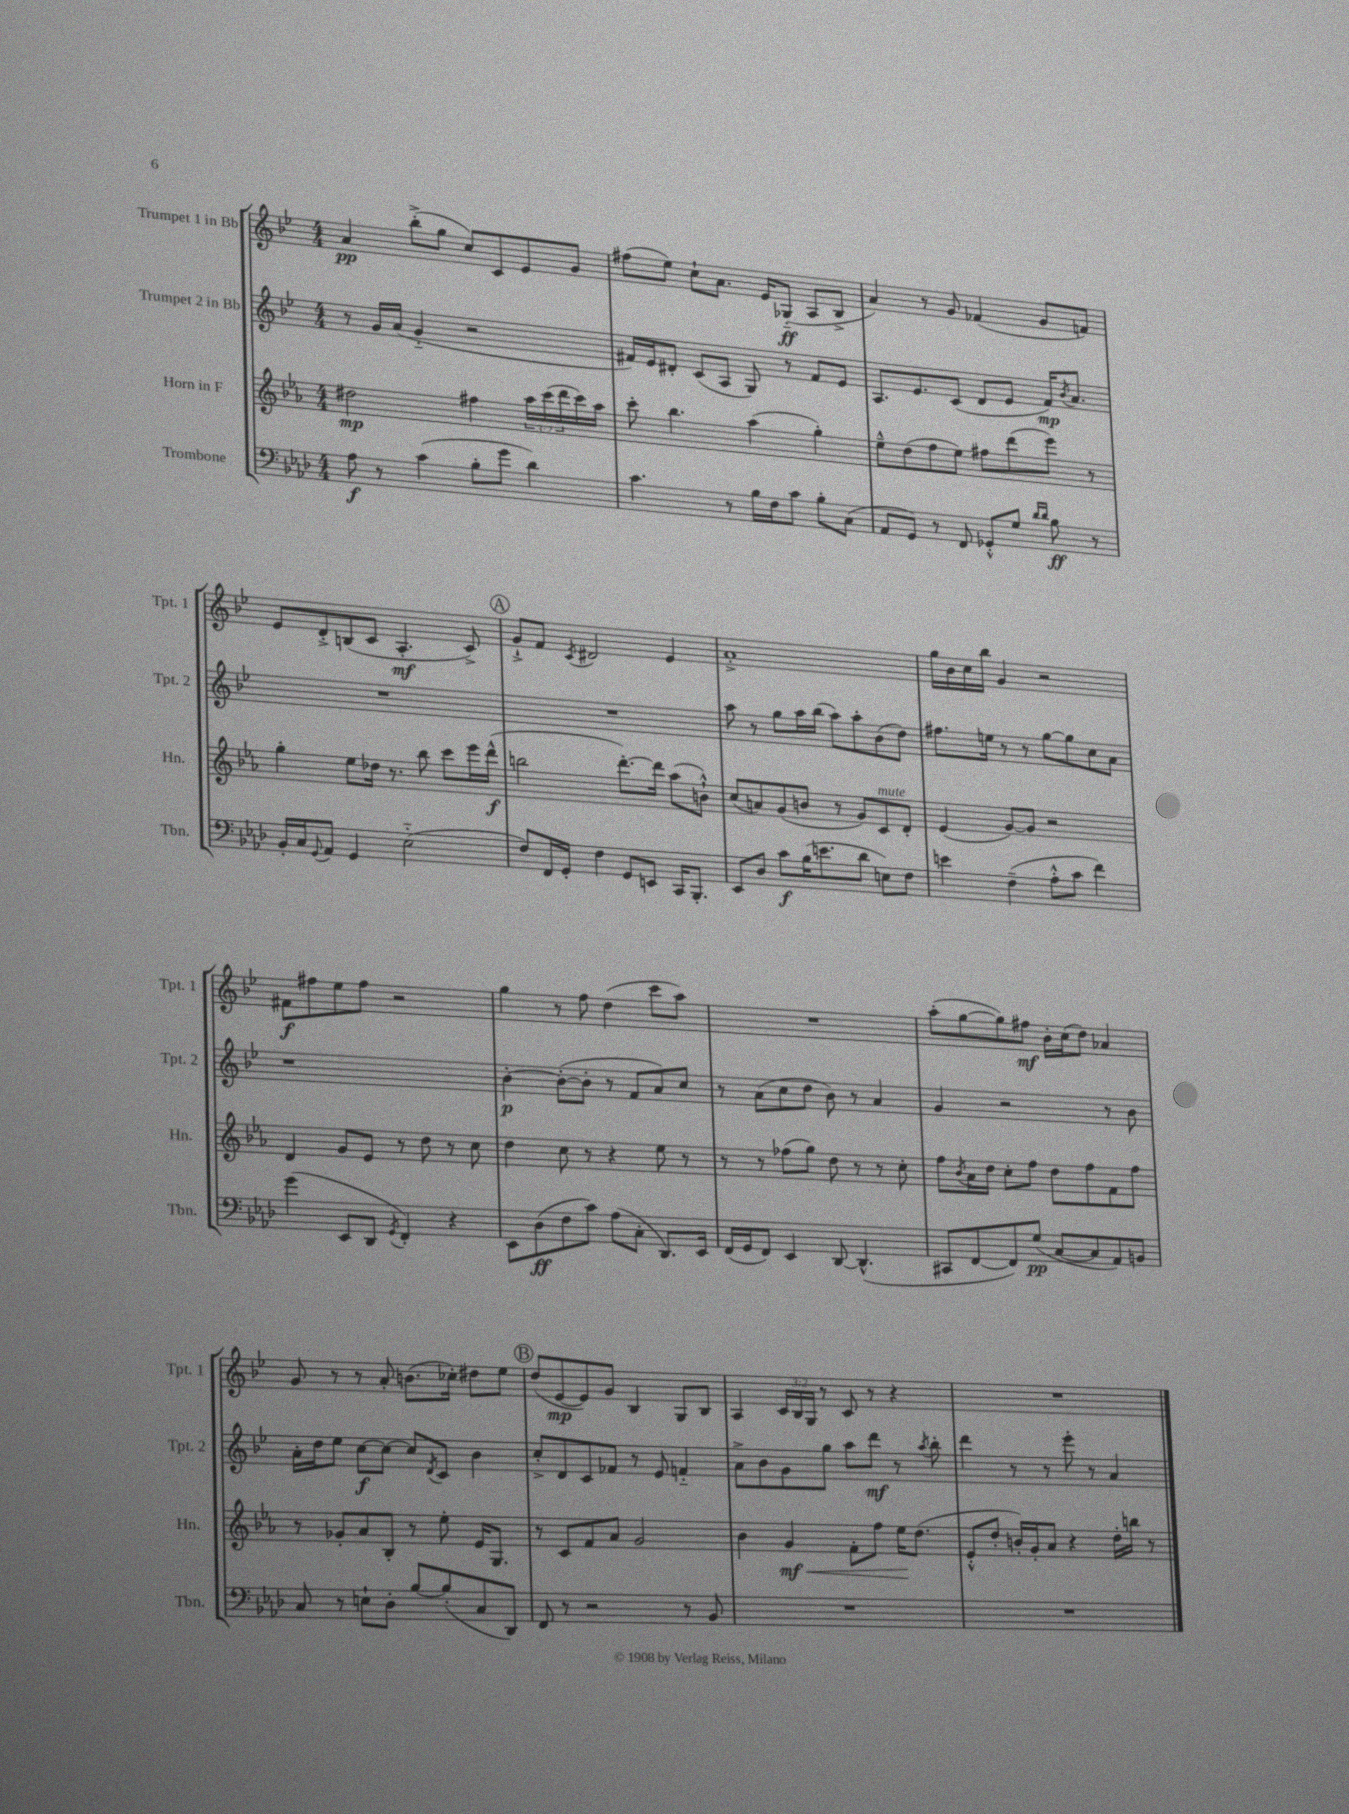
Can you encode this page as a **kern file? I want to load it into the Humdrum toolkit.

**kern	**kern	**kern	**kern
*staff4	*staff3	*staff2	*staff1
*clefF4	*clefG2	*clefG2	*clefG2
*k[b-e-a-d-]	*k[b-e-a-]	*k[b-e-]	*k[b-e-]
*M4/4	*M4/4	*M4/4	*M4/4
8A-	2dd#	8r	4a
8r	.	16g	.
.	.	(16a	.
(4c	.	4g'~	(8bb-'^
.	.	.	8gg
8B-'	4ff#	2r	8cc)
8g	.	.	8c
4d-)	24aa-	.	8e-
.	(24ccc	.	.
.	24ddd	.	.
.	16ccc)	.	8g
.	16aa-	.	.
=	=	=	=
4.c	8ccc'	16f#)	(8ff#
.	.	16e-	.
.	4.bb-	8d#'	8ee-)
.	.	(8c	8cc`
8r	.	8A	8.a
16B-	(4aa-	8G)	.
16F	.	.	16e-
8c	.	8r	(8G-'~
8B-'	4gg')	8f#	8A
(8C	.	8e-	8B-^
=	=	=	=
8AA-	8ee-~^^	8.A	4a)
8GG)	(8dd	.	.
.	.	8.e-	.
8r	8ff	.	8r
8FF	8ee-)	(8c	8g
8GG-'^^	8ff#	8d	(4f-
8G	(8ddd	8e-	.
16qqd-	.	.	.
16qqd-	.	.	.
8B-	8eee-)	16f)	8g
.	.	8qb-	.
.	.	8.a	.
8r	8r	.	8f)
=	=	=	=
16BB-'	4gg'	1r	8e-
16C	.	.	.
8qqGG	.	.	.
8AA-	.	.	8d'^
4GG	8ee-	.	(8B
.	16dd-	.	8c
.	8.r	.	.
(2E-'~	.	.	4.A'
.	8bb-	.	.
.	8ccc	.	.
.	16eee-	.	8c^)
.	(16ddd^^	.	.
=	=	=	=
8F)	2bb	1r	8g`^
16FF	.	.	8f
16GG'	.	.	.
.	.	.	8qc
4F	.	.	2d#
8GG	[8.ddd')	.	.
8EE	.	.	.
.	16ddd]	.	.
16CC	(8aa-	.	4e-
8.BBB-'	.	.	.
.	8b`^^)	.	.
=	=	=	=
8EE-	(8cc	8aa	1a'^
8D-	8a)	8r	.
8c	(8g	8gg	.
(16B-	8b	16aa	.
8.e	.	(16bb-	.
.	8r	8aa)	.
8d-	8g)	8aa'	.
8E)	8c	(8b-	.
8F	8d'	8dd)	.
=	=	=	=
4e	(4e-	8.ff#	16gg
.	.	.	16b-
.	.	.	16cc
.	.	16ee	16bb-
(4F~	[8g)	8r	4g
.	8g]	8r	.
8A-'^^	2r	[8gg	2r
8c	.	8gg]	.
4f)	.	8cc	.
.	.	8a	.
=	=	=	=
(4g	4d	1r	8f#
.	.	.	8ff#
8EE-	8g	.	8ee-
8DD-	8e-	.	8ff#
8qGG	.	.	.
4FF')	8r	.	2r
.	8dd	.	.
4r	8r	.	.
.	8cc	.	.
=	=	=	=
8EE-	4dd	[4b-'	4gg
(8D-	.	.	.
8F	8cc	(8b-'_	8r
8c)	8r	8b-']	8ff
(8A-	4r	8r	(4dd
8C'	.	8f	.
8.DD-)	8ee-	8a)	8ccc
.	8r	8cc	8aa)
16EE-	.	.	.
=	=	=	=
(16FF	8r	8r	1r
16GG	.	.	.
8FF)	8r	(8a	.
4EE-	(8ff-	8cc	.
.	8gg)	8dd	.
[8DD-	8dd	8b-)	.
(4.DD-^^]	8r	8r	.
.	8r	4a	.
.	8cc'	.	.
=	=	=	=
8CC#	8ff	4g	(8aa'
.	8qb-	.	.
[8FF	16a-	.	[8gg
.	16dd	.	.
8FF])	8cc'	2r	8gg])
(8G	8ff	.	8ff#
[8C	8dd	.	16b-'
.	.	.	(16cc
8C]	8ff	.	8dd)
8AA-)	8f	8r	4a-
8BB	8ff	8b-	.
=	=	=	=
8C	8r	16a'	8g
.	.	16dd	.
8r	8g-'	8ee-	8r
8E`	8a-	[8cc	8r
8D-'	8B-'	8cc_	8a'
[8B-	8r	8cc]	(8.b
.	.	8qd	.
(8B-']	8ee-'	8c	.
.	.	.	16cc-')
8C	16e-	4b-	8dd#
.	8.G	.	.
8DD-)	.	.	8ee-
=	=	=	=
8FF	8r	8cc'^	(8dd
8r	8c	8d	[8e-
2r	8f	8c	8e-])
.	8a-	8f-	8g
.	2g	8r	4B-
.	.	8e-	.
8r	.	4f'~	8G
8BB-	.	.	8B-
=	=	=	=
1r	4b-	8a^	4A
.	.	8b-	.
.	4g	8g	24c
.	.	.	24B-
.	.	.	24G
.	.	8gg	8r
.	8f'	8aa	8c
.	8ff	8ddd	8r
.	16ee-	8r	4r
.	(8.dd	.	.
.	.	8qaa	.
.	.	8bb-'	.
=	=	=	=
1r	8e-'^^	4ddd	1r
.	8dd'	.	.
.	16b')	8r	.
.	16g'	.	.
.	8a-	8r	.
.	4r	8eee-'	.
.	.	8r	.
.	16dd'	4a	.
.	16bb	.	.
.	8r	.	.
==	==	==	==
*-	*-	*-	*-
